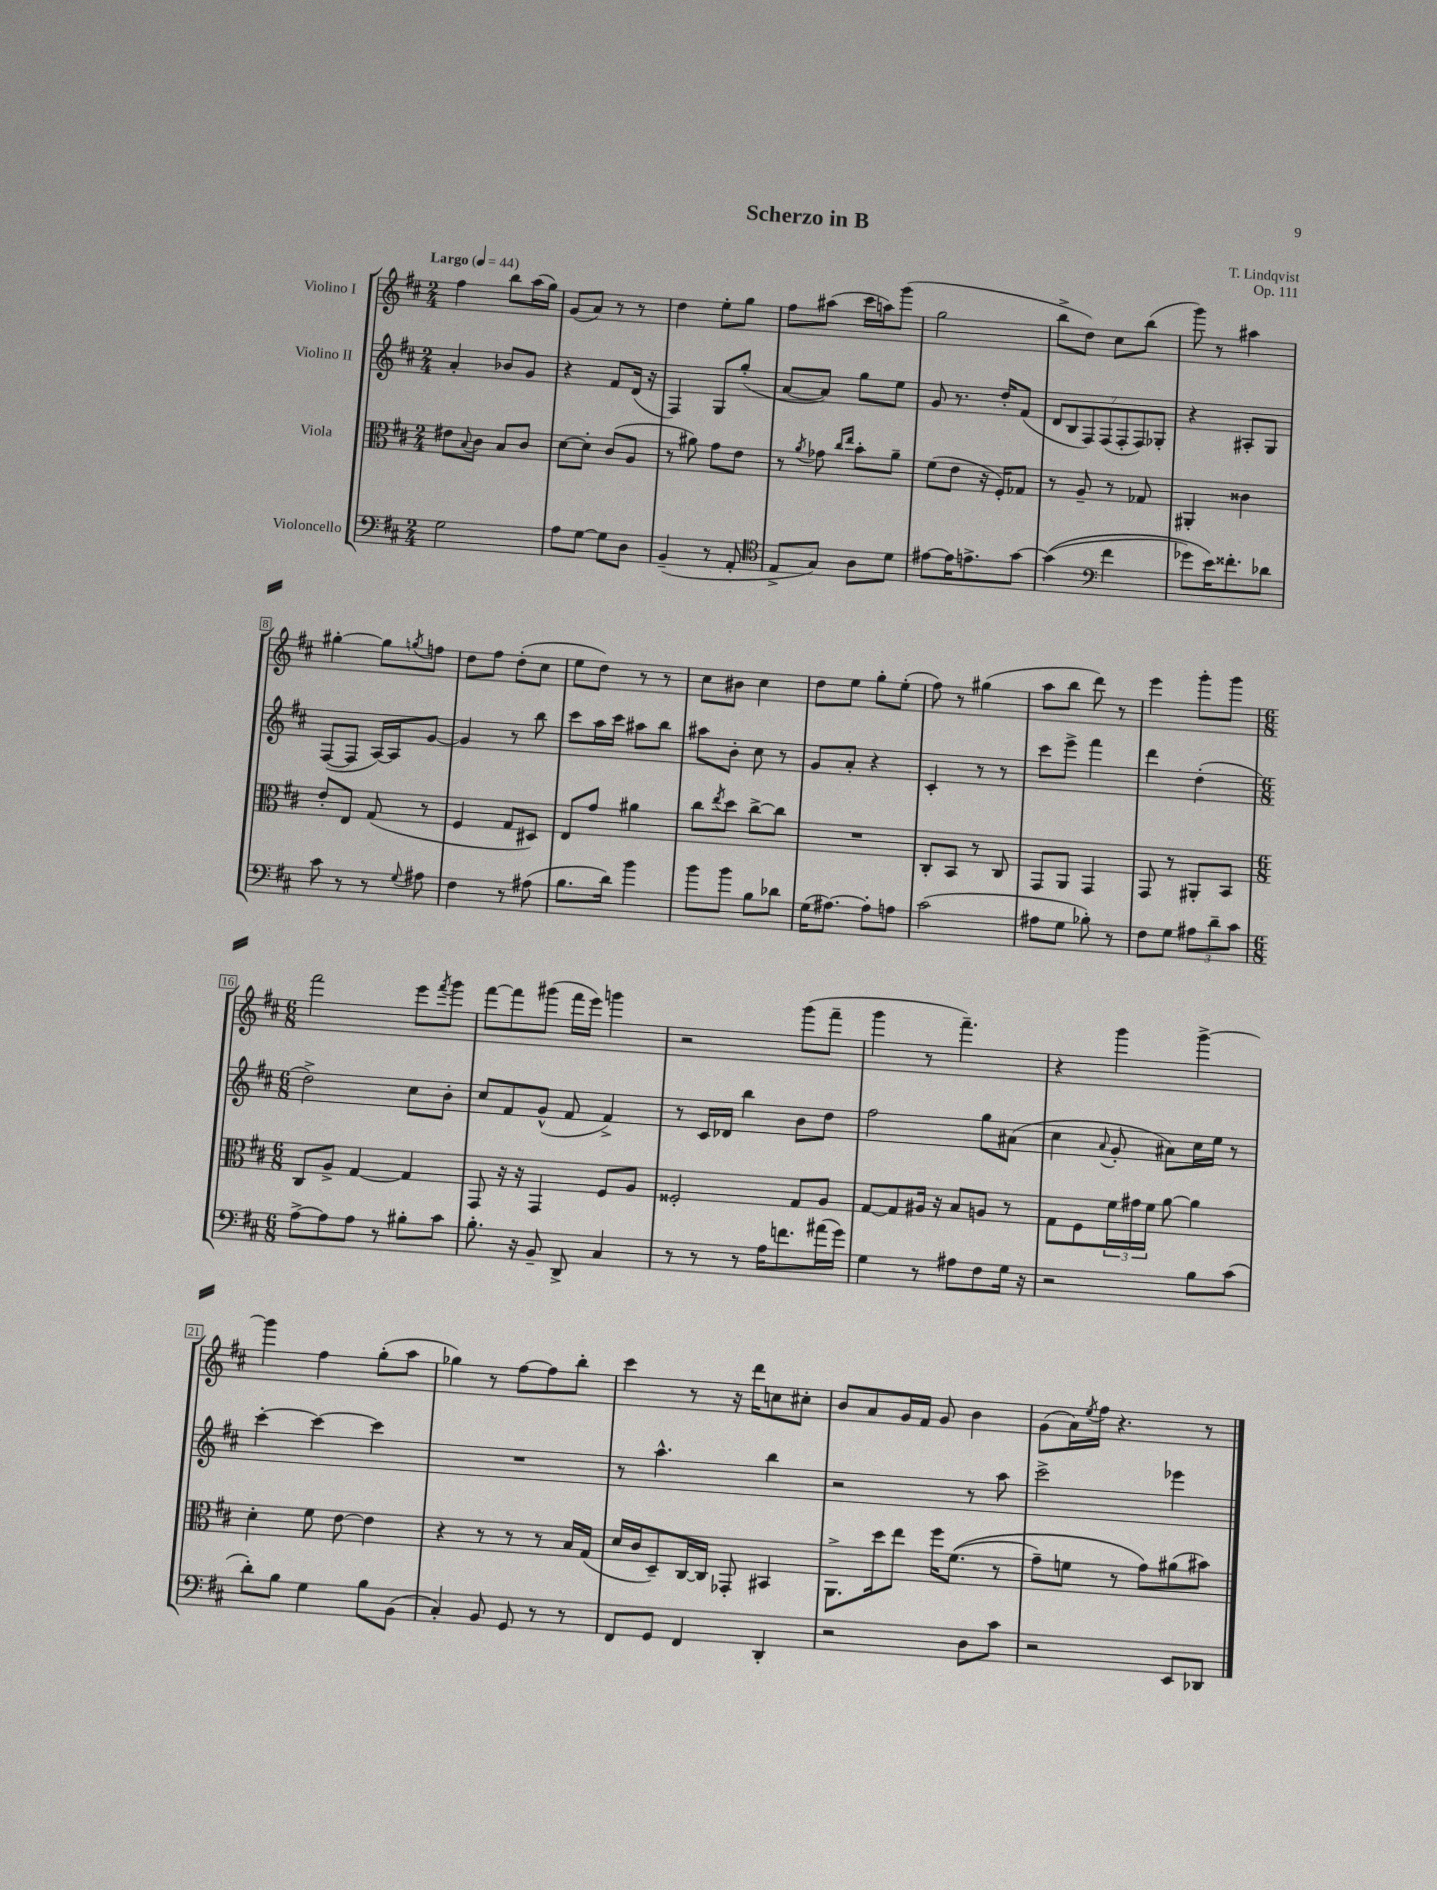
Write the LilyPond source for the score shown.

\header { title = "Scherzo in B" composer = "T. Lindqvist" opus = "Op. 111" }
<<
\new StaffGroup <<
\new Staff = "s0" \with { instrumentName = "Violino I" } {
    \clef treble \key d \major \numericTimeSignature \time 2/4 \tempo "Largo" 4 = 44
    fis''4 b''8 a''16( g''16) |
    g'8( a'8) r8 r8 |
    d''4 e''8-. g''8 |
    fis''8 ais''8( cis'''16 a''16) g'''8( |
    g''2 |
    b''8-> d''8) cis''8 b''8( |
    g'''8) r8 ais''4 |
    gis''4~-. gis''8 \acciaccatura { g''8 } f''8 |
    d''8 fis''8 d''8-.( cis''8 |
    e''8 d''8) r8 r8 |
    cis''8 bis'8 cis''4 |
    d''8 e''8 g''8-. e''8-.( |
    fis''8) r8 gis''4( |
    a''8 b''8 d'''8) r8 |
    e'''4 g'''8-. g'''8 |
    \numericTimeSignature \time 6/8 fis'''2 e'''8 \acciaccatura { fis'''8 } g'''8 |
    fis'''8~ fis'''8 gis'''8( fis'''16 e'''16) g'''4 |
    r2 g'''8( fis'''8-- |
    g'''4 r8 fis'''4.--) |
    r4 g'''4 g'''4~-> |
    g'''4 fis''4 g''8-.( a''8 |
    ges''4) r8 fis''8~ fis''8 b''8-. |
    cis'''4 r8 r16 d'''16 c''8 cis''8-. |
    b'8 a'8 g'16 fis'16 g'8 b'4 |
    g'8( a'16) \acciaccatura { e''8 } fis''16 r4. r8 \bar "|." |
}
\new Staff = "s1" \with { instrumentName = "Violino II" } {
    \clef treble \key d \major \numericTimeSignature \time 2/4
    a'4-. bes'8 g'8 |
    r4 fis'8 d'16( r16 |
    fis4) g8 g''8-.( |
    a'8~ a'8) g''8 e''8 |
    g'8 r8. d''16-. fis'8( |
    \tuplet 7/4 { d'8 b8 fis8) fis8( fis8-. fis8) ges8-. } |
    r4 ais8-. g8 |
    fis8~( fis8 a16~) a16 g'8~ |
    g'4 r8 b''8 |
    cis'''8 a''16 cis'''16 ais''8 b''8 |
    ais''8 b'8-. cis''8 r8 |
    g'8 a'8-. r4 |
    cis'4-. r8 r8 |
    cis'''8 e'''8-> fis'''4 |
    d'''4 d''4-.( |
    \numericTimeSignature \time 6/8 d''2->) cis''8 b'8-. |
    cis''8 fis'8 g'8-^( fis'8 fis'4->) |
    r8 cis'16 des'16 b''4 b'8 d''8 |
    fis''2 g''8 ais'8( |
    cis''4 \appoggiatura { a'8 } g'8-. ais'8) cis''16 e''16 r8 |
    cis'''4~-. cis'''4~ cis'''4 |
    R2. |
    r8 a''4.-^ b''4 |
    r2 r8 a''8 |
    cis'''2-> ees'''4 \bar "|." |
}
\new Staff = "s2" \with { instrumentName = "Viola" } {
    \clef alto \key d \major \numericTimeSignature \time 2/4
    eis'8 \appoggiatura { b8 } cis'8 b8 cis'8 |
    d'8~ d'8-. cis'8( a8 |
    r8 ais'8) g'8 e'8 |
    r8 \acciaccatura { a'8 } ges'8 \grace { cis''16 e''16 } b'8-. a'8-- |
    fis'8( e'8 r16 fis16-.) ges8 |
    r8 a8-- r8 ges8 |
    ais,4-. cisis'4 |
    e'8-. e8 g8( r8 |
    fis4 g8 dis8) |
    e8 g'8 ais'4 |
    cis''8 \acciaccatura { e''8 } d''8 cis''8~-> cis''8 |
    R2 |
    cis8-. b,8 r8 cis8 |
    g,8 a,8 g,4 |
    g,8 r8 ais,8-. b,8 |
    \numericTimeSignature \time 6/8 cis8 a8-> g4~ g4 |
    g,8 r16 r16 g,4 fis8 a8 |
    fisis2-. g8 a8 |
    g8~ g8 ais16 r16 b8 a8 r8 |
    g8 fis8 \tuplet 3/2 { fis'16 gis'16 fis'16 } a'8~ a'4 |
    d'4-. fis'8 e'8~ e'4 |
    r4 r8 r8 r8 b16 g16( |
    d'16 cis'16 d8--) cis16~ cis16 ges,8-. bis,4 |
    a,8.-> d''16 e''8 fis''16 fis'8.(\( r8 |
    g'8--) f'8 r8 g'8\) ais'8( bis'8) \bar "|." |
}
\new Staff = "s3" \with { instrumentName = "Violoncello" } {
    \clef bass \key d \major \numericTimeSignature \time 2/4
    g2 |
    a8 g8~ g8 d8 |
    b,4--( r8 a,8-. |
    \clef tenor e8-> g8) a8 d'8 |
    eis'8~ eis'16 e'8.-> g'8~ |
    g'4(\( \clef bass fis'4 |
    ges'8) e'16\) fisis'8.-. des'8 |
    cis'8 r8 r8 \appoggiatura { g8 } ais8 |
    fis4 r8 ais8( |
    b8. d'16) b'4 |
    b'8 b'8 b8 des'8 |
    g16( ais8.~) ais8-. a8 |
    cis'2( |
    ais8 g8 bes8-.) r8 |
    fis8 g8 \tuplet 3/2 { ais8 d'8-- cis'8 } |
    \numericTimeSignature \time 6/8 a8~-> a8 a8 r8 bis8-. cis'8 |
    b8.-. r16 b,8-- d,8-> cis4 |
    r8 r8 r8 a16 f'8. ais'16( g'16) |
    g4 r8 ais8 fis8 g16 r16 |
    r2 b8 cis'8( |
    d'8-.) b8 g4 b8 b,8( |
    cis4-.) b,8 g,8 r8 r8 |
    fis,8 g,8 fis,4 d,4-. |
    r2 d8 cis'8 |
    r2 e,8 des,8 \bar "|." |
}
>>
>>
\layout { \context { \Score \override BarNumber.stencil = #(make-stencil-boxer 0.1 0.3 ly:text-interface::print) } }
